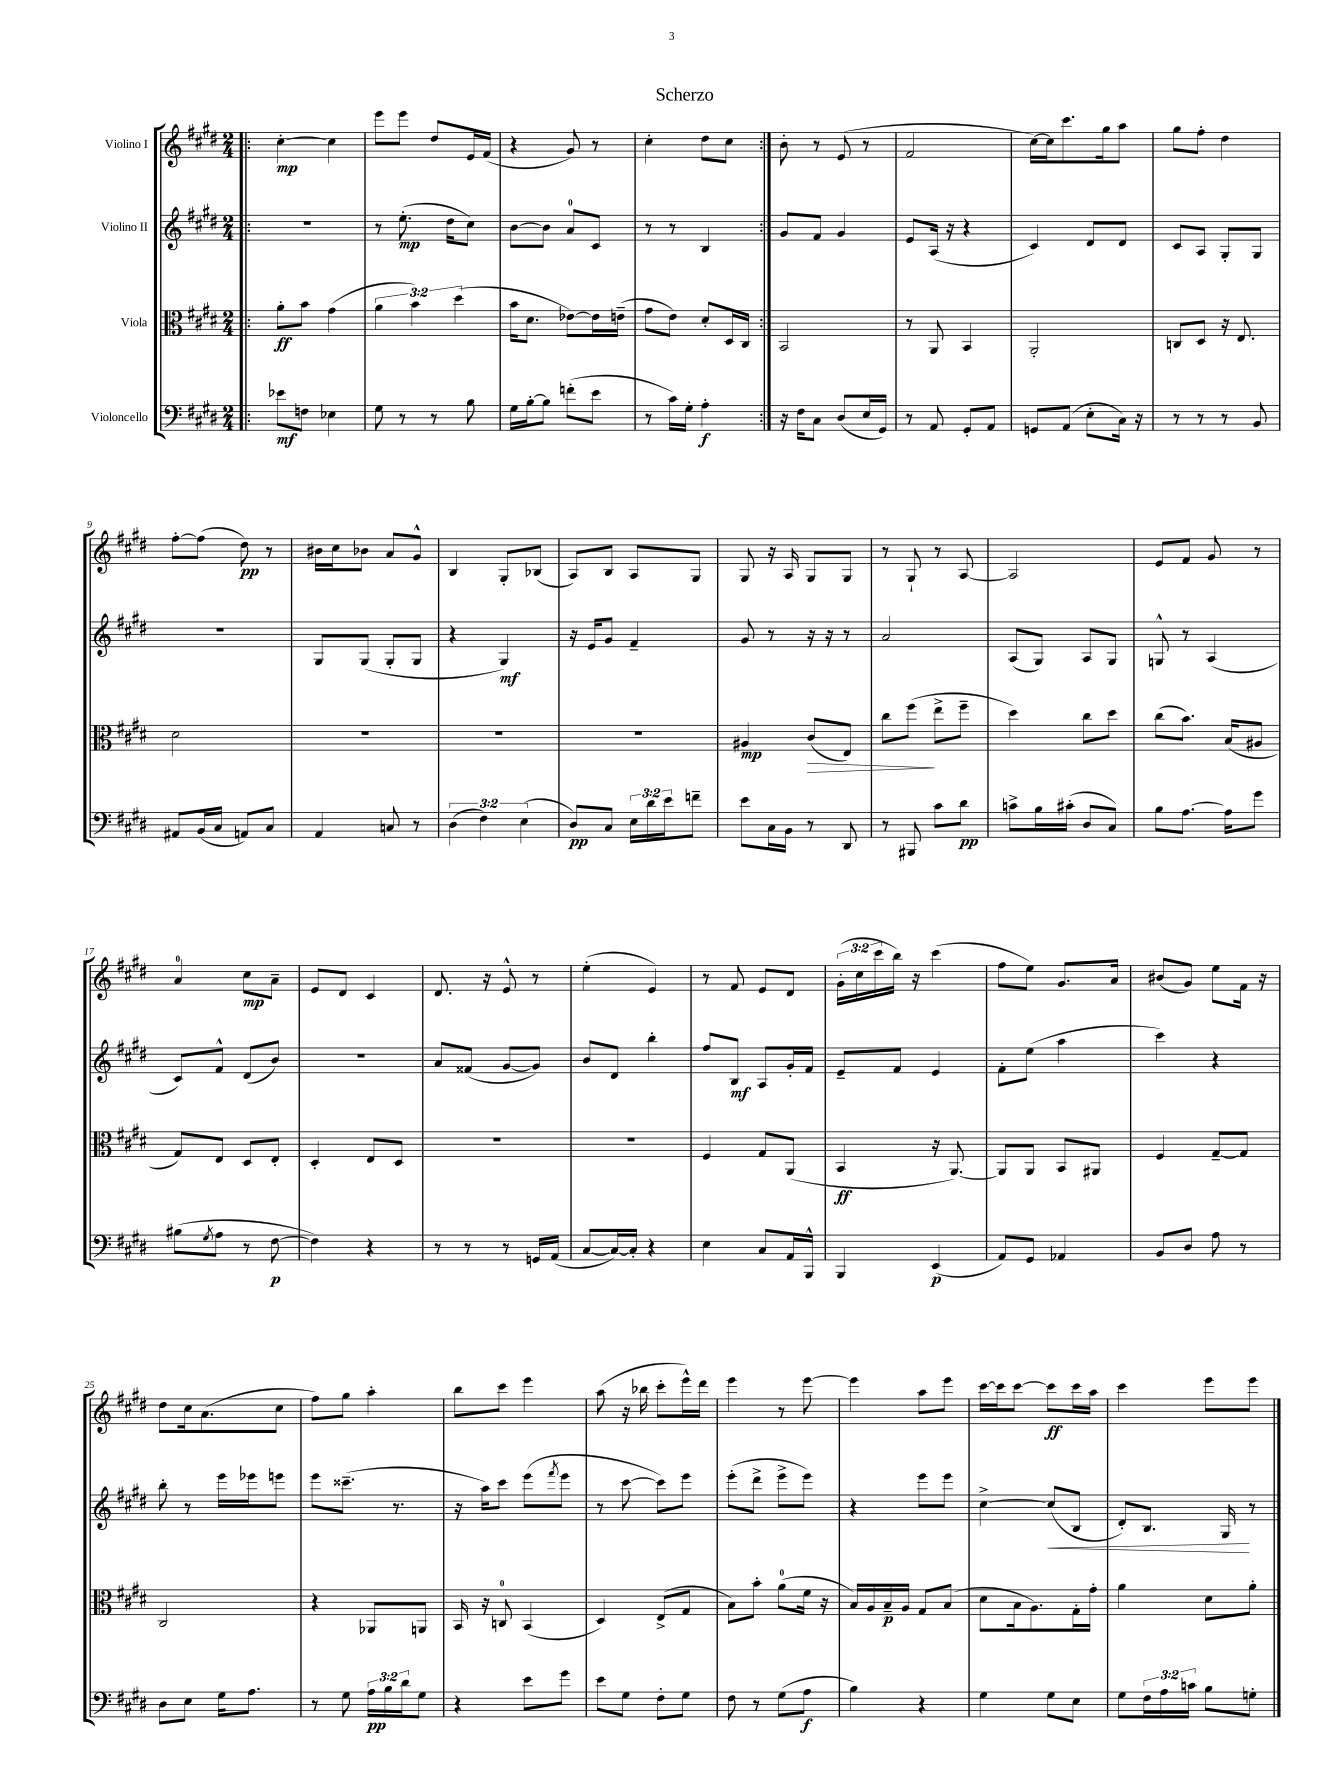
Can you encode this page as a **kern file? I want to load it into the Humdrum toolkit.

**kern	**dynam	**kern	**dynam	**kern	**dynam	**kern	**dynam
*part4	*part4	*part3	*part3	*part2	*part2	*part1	*part1
*staff4	*staff4	*staff3	*staff3	*staff2	*staff2	*staff1	*staff1
*I"Violoncello	*	*I"Viola	*	*I"Violino II	*	*I"Violino I	*
*clefF4	*	*clefC3	*	*clefG2	*	*clefG2	*
*k[f#c#g#d#]	*	*k[f#c#g#d#]	*	*k[f#c#g#d#]	*	*k[f#c#g#d#]	*
*M2/4	*	*M2/4	*	*M2/4	*	*M2/4	*
=1!|:	=1!|:	=1!|:	=1!|:	=1!|:	=1!|:	=1!|:	=1!|:
8e-X\L	mf	8a'\L	ff	2r	.	[4cc#'\	mp
8Fn\J	.	8b\J	.	.	.	.	.
4E-X\	.	(4g#\	.	.	.	4cc#\]	.
=2	=2	=2	=2	=2	=2	=2	=2
8G#\	.	6a\	.	8r	.	8eee\L	.
8r	.	.	.	(8.ee'\	mp	8eee\J	.
.	.	6b\)	.	.	.	.	.
8r	.	.	.	.	.	8dd#/L	.
.	.	.	.	16dd#\KL	.	.	.
.	.	(6dd#\	.	.	.	.	.
8B\	.	.	.	8cc#\J)	.	16e/L	.
.	.	.	.	.	.	(16f#/JJ	.
=3	=3	=3	=3	=3	=3	=3	=3
16G#\LL	.	16b\KL	.	[8b\L	.	4r	.
[16B'\J	.	8.d#\J	.	.	.	.	.
8B\J]	.	.	.	8b\J]	.	.	.
(8fn'\L	.	[8e-X\L)	.	8a/L	.	8g#/)	.
8e\J	.	16e-\L]	.	8c#/J	.	8r	.
.	.	(16en~\JJ	.	.	.	.	.
=4	=4	=4	=4	=4	=4	=4	=4
8r	.	8g#\L	.	8r	.	4cc#'\	.
16c#\LL)	.	8e\J)	.	8r	.	.	.
16G#'\JJ	.	.	.	.	.	.	.
4A'\	f	8d#'/L	.	4B/	.	8dd#\L	.
.	.	16D#/L	.	.	.	8cc#\J	.
.	.	16C#/JJ	.	.	.	.	.
=5:|!	=5:|!	=5:|!	=5:|!	=5:|!	=5:|!	=5:|!	=5:|!
16r	.	2BB/	.	8g#/L	.	8b'\	.
16F#\KL	.	.	.	.	.	.	.
8C#\J	.	.	.	8f#/J	.	8r	.
(8D#/L	.	.	.	4g#/	.	(8e/	.
16E/L	.	.	.	.	.	8r	.
16GG#/JJ)	.	.	.	.	.	.	.
=6	=6	=6	=6	=6	=6	=6	=6
8r	.	8r	.	8e/L	.	2f#/	.
8AA/	.	8AA/	.	(16A/Jk	.	.	.
.	.	.	.	16r	.	.	.
8GG#'/L	.	4BB/	.	4r	.	.	.
8AA/J	.	.	.	.	.	.	.
=7	=7	=7	=7	=7	=7	=7	=7
8GGn/L	.	2AA'/	.	4c#/)	.	[16cc#\LL)	.
.	.	.	.	.	.	16cc#\J]	.
(8AA/J	.	.	.	.	.	8.ccc#\	.
8E'\L	.	.	.	8d#/L	.	.	.
.	.	.	.	.	.	16gg#\k	.
16C#\Jk)	.	.	.	8d#/J	.	8aa\J	.
16r	.	.	.	.	.	.	.
=8	=8	=8	=8	=8	=8	=8	=8
8r	.	8Cn/L	.	8c#/L	.	8gg#\L	.
8r	.	8D#/J	.	8A/J	.	8ff#'\J	.
8r	.	16r	.	8G#'/L	.	4dd#\	.
.	.	8.E/	.	.	.	.	.
8BB/	.	.	.	8G#/J	.	.	.
!!LO:LB:g=z
=9	=9	=9	=9	=9	=9	=9	=9
8AA#X/L	.	2d#\	.	2r	.	[8ff#'\L	.
(16BB/L	.	.	.	.	.	(8ff#\J]	.
16C#/JJ	.	.	.	.	.	.	.
8AAn/L)	.	.	.	.	.	8dd#\)	pp
8C#/J	.	.	.	.	.	8r	.
=10	=10	=10	=10	=10	=10	=10	=10
4AA/	.	2r	.	8G#/L	.	16b#X\LL	.
.	.	.	.	.	.	16cc#\J	.
.	.	.	.	(8G#/J	.	8b-X\J	.
8Cn/	.	.	.	8G#'/L	.	8a/L	.
8r	.	.	.	8G#/J	.	8g#^^/J	.
=11	=11	=11	=11	=11	=11	=11	=11
(6D#\	.	2r	.	4r	.	4B/	.
6F#\)	.	.	.	.	.	.	.
.	.	.	.	4G#/)	mf	8G#'/L	.
(6E\	.	.	.	.	.	.	.
.	.	.	.	.	.	(8B-X/J	.
=12	=12	=12	=12	=12	=12	=12	=12
8D#/L)	pp	2r	.	16r	.	8A/L)	.
.	.	.	.	16e/KL	.	.	.
8C#/J	.	.	.	8g#/J	.	8B/J	.
24E\LL	.	.	.	4f#~/	.	8A/L	.
24d#\	.	.	.	.	.	.	.
24e\J	.	.	.	.	.	.	.
8fn~\J	.	.	.	.	.	8G#/J	.
=13	=13	=13	=13	=13	=13	=13	=13
8e\L	.	4A#X/	mp	8g#/	.	8G#/	.
16C#\L	.	.	.	8r	.	16r	.
16BB\JJ	.	.	.	.	.	16A/	.
!	!	!	!LO:HP:b	!	!	!	!
8r	.	(8c#/L	>	16r	.	8G#/L	.
.	.	.	.	16r	.	.	.
8DD#/	.	8E/J)	.	8r	.	8G#/J	.
=14	=14	=14	=14	=14	=14	=14	=14
8r	.	8cc#\L	.	2a/	.	8r	.
8BBB#X/	.	(8ff#\J	.	.	.	8G#`/	.
8c#\L	.	8ee^\L	]	.	.	8r	.
8d#\J	pp	8ff#~\J	.	.	.	[8A/	.
=15	=15	=15	=15	=15	=15	=15	=15
8cn^\L	.	4dd#\)	.	(8A/L	.	2A/]	.
16B\L	.	.	.	8G#/J)	.	.	.
(16c#X'\JJ	.	.	.	.	.	.	.
8D#/L	.	8cc#\L	.	8A/L	.	.	.
8C#/J)	.	8dd#\J	.	8G#/J	.	.	.
=16	=16	=16	=16	=16	=16	=16	=16
8B\L	.	(8cc#\L	.	8Gn^^/	.	8e/L	.
[8.A\J	.	8.b\J)	.	8r	.	8f#/J	.
.	.	.	.	(4A/	.	8g#/	.
16A\KL]	.	(16B/KL	.	.	.	.	.
8g#\J	.	8A#X/J	.	.	.	8r	.
!!LO:LB:g=z
=17	=17	=17	=17	=17	=17	=17	=17
(8B#X\L	.	8G#/L)	.	8c#/L)	.	4a/	.
8qG#/	.	.	.	.	.	.	.
8A\J	.	8E/J	.	8f#^^/J	.	.	.
8r	.	8D#/L	.	(8d#/L	.	8cc#\L	mp
[8F#\	p	8E'/J	.	8b/J)	.	8a~\J	.
=18	=18	=18	=18	=18	=18	=18	=18
4F#\])	.	4D#'/	.	2r	.	8e/L	.
.	.	.	.	.	.	8d#/J	.
4r	.	8E/L	.	.	.	4c#/	.
.	.	8D#/J	.	.	.	.	.
=19	=19	=19	=19	=19	=19	=19	=19
8r	.	2r	.	8a/L	.	8.d#/	.
8r	.	.	.	(8f##X/J	.	.	.
.	.	.	.	.	.	16r	.
8r	.	.	.	[8g#/L	.	8e^^/	.
16GGn/LL	.	.	.	8g#/J])	.	8r	.
(16AA/JJ	.	.	.	.	.	.	.
=20	=20	=20	=20	=20	=20	=20	=20
[8C#/L	.	2r	.	8b/L	.	(4ee'\	.
16C#/L_)	.	.	.	8d#/J	.	.	.
16C#'/JJ]	.	.	.	.	.	.	.
4r	.	.	.	4bb'\	.	4e/)	.
=21	=21	=21	=21	=21	=21	=21	=21
4E\	.	4F#/	.	8ff#/L	.	8r	.
.	.	.	.	8B/J	mf	8f#/	.
8C#/L	.	8G#/L	.	8A/L	.	8e/L	.
16AA/L	.	(8AA/J	.	16g#'/L	.	8d#/J	.
16BBB^^/JJ	.	.	.	16f#/JJ	.	.	.
=22	=22	=22	=22	=22	=22	=22	=22
4BBB/	.	4BB/	ff	8e~/L	.	(24g#'\LL	.
.	.	.	.	.	.	24cc#\	.
.	.	.	.	.	.	24ccc#\	.
.	.	.	.	8f#/J	.	16bb\JJ)	.
.	.	.	.	.	.	16r	.
(4EE/	p	16r	.	4e/	.	(4ccc#\	.
.	.	[8.AA/)	.	.	.	.	.
=23	=23	=23	=23	=23	=23	=23	=23
8AA/L)	.	8AA/L]	.	8f#'\L	.	8ff#\L	.
8GG#/J	.	8AA/J	.	(8ee\J	.	8ee\J)	.
4AA-X/	.	8BB/L	.	4aa\	.	8.g#/L	.
.	.	8AA#X/J	.	.	.	.	.
.	.	.	.	.	.	16a/Jk	.
=24	=24	=24	=24	=24	=24	=24	=24
8BB/L	.	4F#/	.	4ccc#\)	.	(8b#X/L	.
8D#/J	.	.	.	.	.	8g#/J)	.
8A\	.	[8G#~/L	.	4r	.	8ee\L	.
8r	.	8G#/J]	.	.	.	16f#\Jk	.
.	.	.	.	.	.	16r	.
!!LO:LB:g=z
=25	=25	=25	=25	=25	=25	=25	=25
8D#\L	.	2C#/	.	8bb'\	.	8dd#\L	.
8E\J	.	.	.	8r	.	16cc#\k	.
.	.	.	.	.	.	(8.a\	.
16G#\KL	.	.	.	16eee\LL	.	.	.
8.A\J	.	.	.	16eee-X\J	.	.	.
.	.	.	.	8eeen\J	.	8cc#\J	.
=26	=26	=26	=26	=26	=26	=26	=26
8r	.	4r	.	8eee\L	.	8ff#\L)	.
8G#\	.	.	.	(8.ccc##X~\J	.	8gg#\J	.
24A\LL	pp	8AA-X/L	.	.	.	4aa'\	.
24B\	.	.	.	.	.	.	.
.	.	.	.	8.r	.	.	.
24d#\J	.	.	.	.	.	.	.
8G#\J	.	8AAn/J	.	.	.	.	.
=27	=27	=27	=27	=27	=27	=27	=27
4r	.	16BB/	.	16r	.	8bb\L	.
.	.	16r	.	16aa\KL)	.	.	.
.	.	8Cn/	.	8ccc#\J	.	8ccc#\J	.
8e\L	.	(4BB/	.	(8eee\L	.	4eee\	.
.	.	.	.	8qfff#/	.	.	.
8g#\J	.	.	.	8eee\J	.	.	.
=28	=28	=28	=28	=28	=28	=28	=28
8e\L	.	4D#/)	.	8r	.	(8aa\	.
8G#\J	.	.	.	[8ccc#\	.	16r	.
.	.	.	.	.	.	16bb-X\	.
8F#'\L	.	(8E^/L	.	8ccc#\L])	.	8ccc#'\L	.
8G#\J	.	8G#/J	.	8eee\J	.	16eee^^\L)	.
.	.	.	.	.	.	16ddd#\JJ	.
=29	=29	=29	=29	=29	=29	=29	=29
8F#\	.	8B\L)	.	(8eee'\L	.	4eee\	.
8r	.	8b'\J	.	8ddd#^\J	.	.	.
(8G#\L	.	(8a\L	.	8eee^\L	.	8r	.
8A\J	f	16f#\Jk	.	8eee\J)	.	[8eee\	.
.	.	16r	.	.	.	.	.
=30	=30	=30	=30	=30	=30	=30	=30
4B\)	.	16B/LL)	.	4r	.	4eee\]	.
.	.	16A/	.	.	.	.	.
.	.	16B~/	p	.	.	.	.
.	.	16A/JJ	.	.	.	.	.
4r	.	8G#/L	.	8eee\L	.	8aa\L	.
.	.	(8B/J	.	8eee\J	.	8eee\J	.
=31	=31	=31	=31	=31	=31	=31	=31
4G#\	.	8d#\L	.	[4cc#^\	.	[16ccc#\LL	.
.	.	.	.	.	.	16ccc#\J]	.
.	.	16B\k	.	.	.	[8ccc#\J	.
.	.	8.A\)	.	.	.	.	.
!	!	!	!	!	!LO:HP:b	!	!
8G#\L	.	.	.	(8cc#/L]	<	8ccc#\L]	ff
8E\J	.	16G#'\L	.	8B/J	.	16ccc#\L	.
.	.	16g#'\JJ	.	.	.	16aa\JJ	.
=32	=32	=32	=32	=32	=32	=32	=32
8G#\L	.	4a\	.	8d#'/L)	.	4ccc#\	.
24F#\L	.	.	.	8.B/J	.	.	.
24A\	.	.	.	.	.	.	.
24cn\JJ	.	.	.	.	.	.	.
8B\L	.	8d#\L	.	.	.	8eee\L	.
.	.	.	.	16G#/	.	.	.
8Gn'\J	.	8a'\J	.	8r	[	8eee\J	.
==	==	==	==	==	==	==	==
*-	*-	*-	*-	*-	*-	*-	*-
